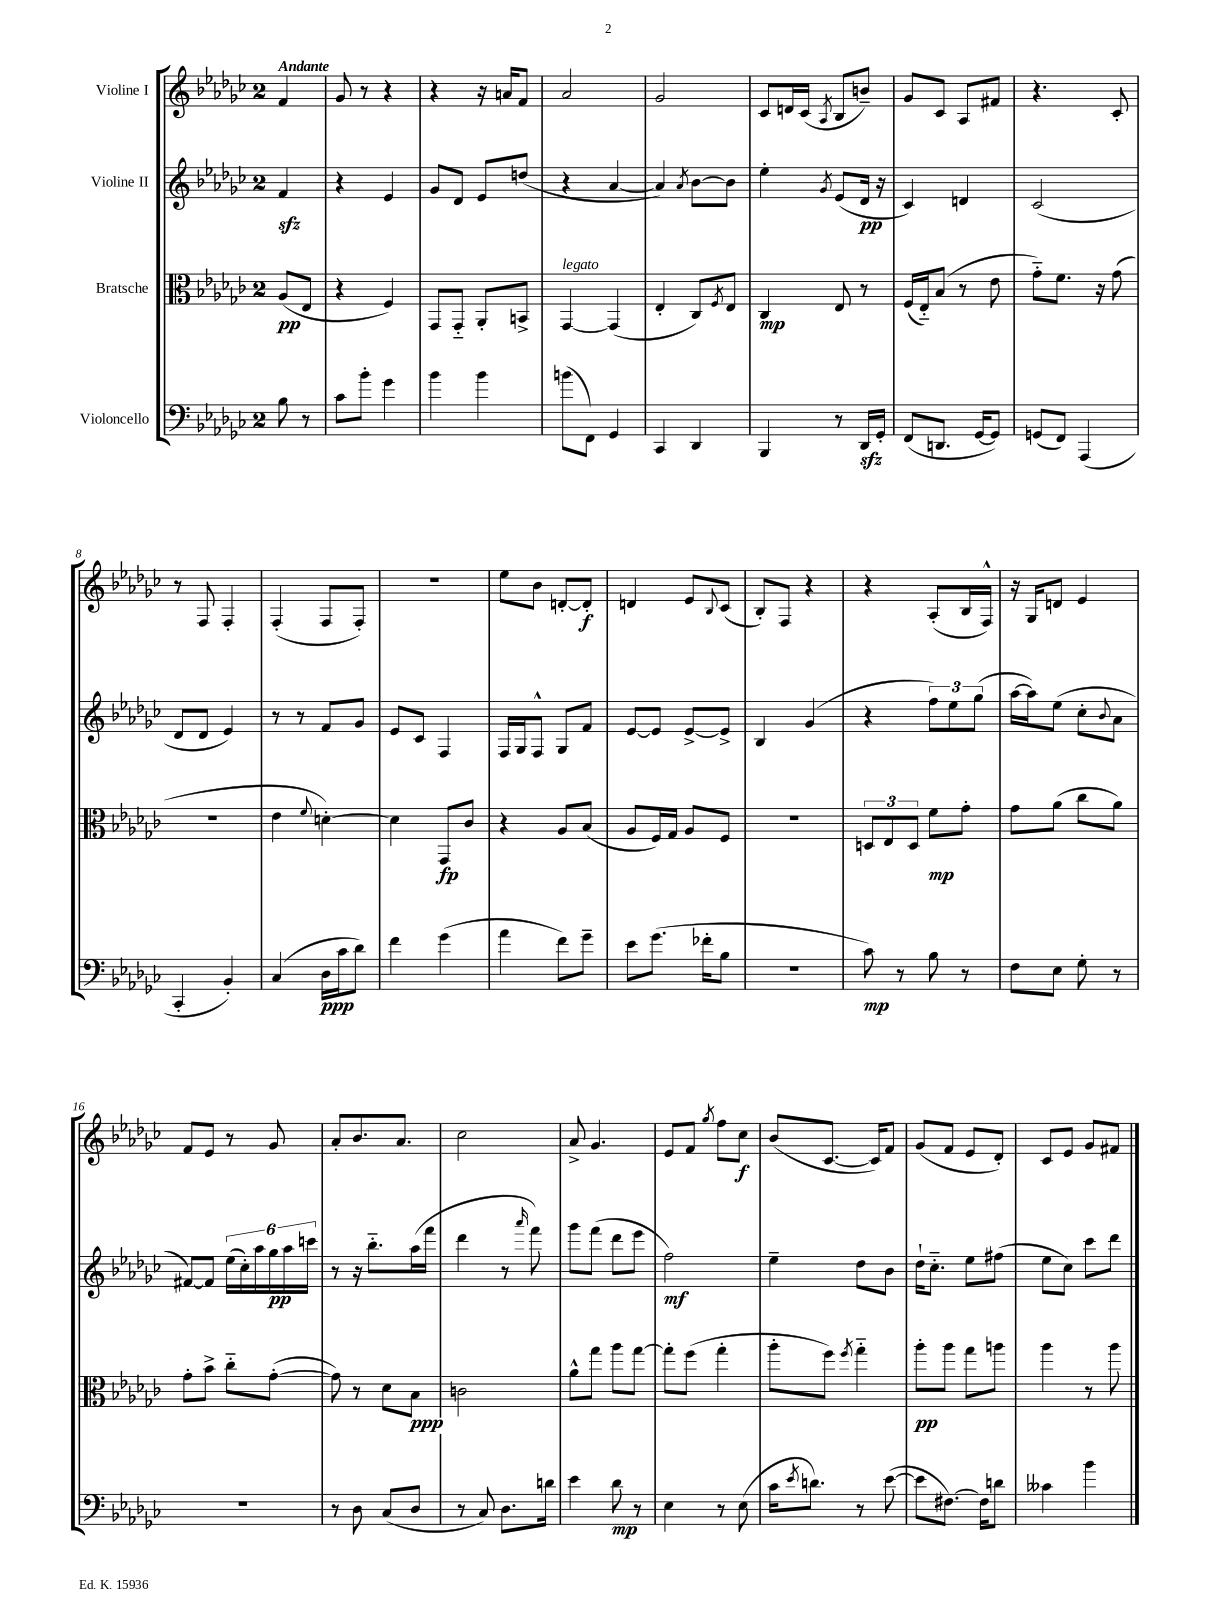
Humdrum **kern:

**kern	**dynam	**kern	**dynam	**kern	**dynam	**kern	**dynam
*part4	*part4	*part3	*part3	*part2	*part2	*part1	*part1
*staff4	*staff4	*staff3	*staff3	*staff2	*staff2	*staff1	*staff1
*I"Violoncello	*	*I"Bratsche	*	*I"Violine II	*	*I"Violine I	*
*clefF4	*	*clefC3	*	*clefG2	*	*clefG2	*
*k[b-e-a-d-g-c-]	*	*k[b-e-a-d-g-c-]	*	*k[b-e-a-d-g-c-]	*	*k[b-e-a-d-g-c-]	*
*M2/4	*	*M2/4	*	*M2/4	*	*M2/4	*
=	=	=	=	=	=	=	=
!	!	!	!	!	!	!LO:TX:a:B:t=Andante	!
8B-\	.	(8A-/L	pp	4fzz/	.	4f/	.
8r	.	8E-/J	.	.	.	.	.
=1	=1	=1	=1	=1	=1	=1	=1
8c-\L	.	4r	.	4r	.	8g-/	.
8b-'\J	.	.	.	.	.	8r	.
4g-\	.	4F/)	.	4e-/	.	4r	.
=2	=2	=2	=2	=2	=2	=2	=2
4b-\	.	8GG-/L	.	8g-/L	.	4r	.
.	.	8GG-/J	.	8d-/J	.	.	.
4b-\	.	8AA-'/L	.	8e-/L	.	16r	.
.	.	.	.	.	.	16an/KL	.
.	.	8BBn^/J	.	(8ddn/J	.	8f/J	.
=3	=3	=3	=3	=3	=3	=3	=3
!	!	!LO:TX:a:i:t=legato	!	!	!	!	!
(8bn\L	.	[4GG-/	.	4r	.	2a-/	.
8FF\J)	.	.	.	.	.	.	.
4GG-/	.	(4GG-/]	.	[4a-/	.	.	.
=4	=4	=4	=4	=4	=4	=4	=4
4CC-/	.	4E-'/	.	4a-/])	.	2g-/	.
.	.	.	.	8qa-/	.	.	.
4DD-/	.	8C-/L)	.	[8b-\L	.	.	.
.	.	8qF/	.	.	.	.	.
.	.	8E-/J	.	8b-\J]	.	.	.
=5	=5	=5	=5	=5	=5	=5	=5
4BBB-/	.	4C-/	mp	4ee-'\	.	8c-/L	.
.	.	.	.	.	.	16dn/L	.
.	.	.	.	.	.	(16c-/JJ	.
.	.	.	.	8qg-/	.	8qA-/	.
8r	.	8E-/	.	(8e-/L	.	8B-/L	.
16DD-zz/LL	.	8r	.	16d-/Jk	pp	8bn~/J)	.
16GG-'/JJ	.	.	.	16r	.	.	.
=6	=6	=6	=6	=6	=6	=6	=6
(8FF/L	.	(16F/LL	.	4c-/)	.	8g-/L	.
.	.	16E-/J)	.	.	.	.	.
8.DDn/J	.	(8B-/J	.	.	.	8c-/J	.
.	.	8r	.	4dn/	.	8A-/L	.
[16GG-/KL	.	.	.	.	.	.	.
8GG-/J])	.	8e-\	.	.	.	8f#X/J	.
=7	=7	=7	=7	=7	=7	=7	=7
(8GGn/L	.	8g-\L)	.	(2c-/	.	4.r	.
8FF/J)	.	8.f\J	.	.	.	.	.
(4AAA-/	.	.	.	.	.	.	.
.	.	16r	.	.	.	.	.
.	.	(8g-\	.	.	.	8c-'/	.
!!LO:LB:g=z
=8	=8	=8	=8	=8	=8	=8	=8
4CC-'/	.	2r	.	8d-/L	.	8r	.
.	.	.	.	8d-/J	.	8F/	.
4BB-'/)	.	.	.	4e-/)	.	4F'/	.
=9	=9	=9	=9	=9	=9	=9	=9
(4C-/	.	4e-\	.	8r	.	(4F'/	.
.	.	.	.	8r	.	.	.
.	.	8qqf/	.	.	.	.	.
16D-\LL	ppp	[4dn'\)	.	8f/L	.	8F/L	.
16c-\J	.	.	.	.	.	.	.
8d-\J)	.	.	.	8g-/J	.	8F'/J)	.
=10	=10	=10	=10	=10	=10	=10	=10
4f\	.	4d\]	.	8e-/L	.	2r	.
.	.	.	.	8c-/J	.	.	.
(4g-\	.	8GG-/L	fp	4F/	.	.	.
.	.	8c-/J	.	.	.	.	.
=11	=11	=11	=11	=11	=11	=11	=11
4a-\	.	4r	.	16F/LL	.	8ee-\L	.
.	.	.	.	16G-/J	.	.	.
.	.	.	.	8F^^/J	.	8b-\J	.
8f\L)	.	8A-/L	.	8G-/L	.	[8dn'/L	.
8g-~\J	.	(8B-/J	.	8f/J	.	8d'/J]	f
=12	=12	=12	=12	=12	=12	=12	=12
8e-\L	.	8A-/L	.	[8e-/L	.	4dn/	.
(8.g-\J	.	16F/L)	.	8e-/J]	.	.	.
.	.	16G-/JJ	.	.	.	.	.
.	.	8A-/L	.	[8e-^/L	.	8e-/L	.
16f-X'\KL	.	.	.	.	.	.	.
.	.	.	.	.	.	8qqB-/	.
8B-\J	.	8F/J	.	8e-^/J]	.	(8c-/J	.
=13	=13	=13	=13	=13	=13	=13	=13
2r	.	2r	.	4B-/	.	8B-'/L)	.
.	.	.	.	.	.	8F/J	.
.	.	.	.	(4g-/	.	4r	.
=14	=14	=14	=14	=14	=14	=14	=14
8c-\)	mp	12Dn/L	.	4r	.	4r	.
.	.	12E-/	.	.	.	.	.
8r	.	.	.	.	.	.	.
.	.	12D/J	.	.	.	.	.
8B-\	.	8f\L	mp	12ff\L)	.	(8A-'/L	.
.	.	.	.	12ee-\	.	.	.
8r	.	8g-'\J	.	.	.	16B-/L	.
.	.	.	.	(12gg-\J	.	.	.
.	.	.	.	.	.	16F^^/JJ)	.
=15	=15	=15	=15	=15	=15	=15	=15
8F\L	.	8g-\L	.	[16aa-\LL	.	16r	.
.	.	.	.	16aa-\J])	.	16G-/KL	.
8E-\J	.	(8a-\J	.	(8ee-\J	.	8dn/J	.
8G-'\	.	8cc-\L	.	8cc-'\L	.	4e-/	.
.	.	.	.	8qqb-/	.	.	.
8r	.	8a-\J)	.	8a-\J	.	.	.
!!LO:LB:g=z
=16	=16	=16	=16	=16	=16	=16	=16
2r	.	8g-'\L	.	[8f#X/L)	.	8f/L	.
.	.	8b-^\J	.	8f#/J]	.	8e-/J	.
.	.	8cc-\L	.	(24ee-\LL	.	8r	.
.	.	.	.	24cc-'\)	.	.	.
.	.	.	.	24aa-\	.	.	.
.	.	([8g-'\J	.	24gg-\	pp	8g-/	.
.	.	.	.	24aa-\	.	.	.
.	.	.	.	24cccn\JJ	.	.	.
=17	=17	=17	=17	=17	=17	=17	=17
8r	.	8g-\])	.	8r	.	8a-'/L	.
8D-\	.	8r	.	16r	.	8.b-/	.
.	.	.	.	8.bb-\L	.	.	.
(8C-/L	.	8d-\L	.	.	.	.	.
.	.	.	.	.	.	8.a-/J	.
8D-/J	.	8B-\J	ppp	(16aa-\L	.	.	.
.	.	.	.	16fff\JJ	.	.	.
=18	=18	=18	=18	=18	=18	=18	=18
8r	.	2cn\	.	4ddd-\	.	2cc-\	.
8C-/)	.	.	.	.	.	.	.
8.D-\L	.	.	.	8r	.	.	.
.	.	.	.	16qqaaa-/	.	.	.
.	.	.	.	8fff\)	.	.	.
16dn\Jk	.	.	.	.	.	.	.
=19	=19	=19	=19	=19	=19	=19	=19
4e-\	.	8a-^^\L	.	8ggg-\L	.	8a-^/	.
.	.	8gg-\J	.	(8fff\J	.	4.g-/	.
8d-\	mp	8aa-\L	.	8ddd-\L	.	.	.
8r	.	[8gg-\J	.	8eee-\J	.	.	.
=20	=20	=20	=20	=20	=20	=20	=20
4E-\	.	8gg-'\L]	.	2ff\)	mf	8e-/L	.
.	.	(8ff\J	.	.	.	8f/J	.
.	.	.	.	.	.	8qgg-/	.
8r	.	4gg-'\	.	.	.	8ff\L	.
(8E-\	.	.	.	.	.	8cc-\J	f
=21	=21	=21	=21	=21	=21	=21	=21
16c-\KL	.	8aa-'\L	.	4ee-~\	.	(8b-/L	.
8qe-/	.	.	.	.	.	.	.
8.dn\J)	.	.	.	.	.	.	.
.	.	8ff\J)	.	.	.	[8.c-/J	.
.	.	8qff/	.	.	.	.	.
8r	.	4gg-\	.	8dd-\L	.	.	.
.	.	.	.	.	.	16c-/KL])	.
([8e-\	.	.	.	8b-\J	.	8f/J	.
=22	=22	=22	=22	=22	=22	=22	=22
8e-\L]	.	8aa-'\L	pp	16dd-`\KL	.	(8g-/L	.
.	.	.	.	8.cc-\J	.	.	.
[8.F#X\J)	.	8aa-\J	.	.	.	8f/J	.
.	.	8gg-\L	.	8ee-\L	.	8e-/L	.
16F#\KL]	.	.	.	.	.	.	.
8dn\J	.	8aan\J	.	(8ff#X\J	.	8d-'/J)	.
=23	=23	=23	=23	=23	=23	=23	=23
4c--X\	.	4aa-\	.	8ee-\L	.	8c-/L	.
.	.	.	.	8cc-\J)	.	8e-/J	.
4b-\	.	8r	.	8ccc-\L	.	8g-/L	.
.	.	8aa-\	.	8ddd-\J	.	8f#X/J	.
==	==	==	==	==	==	==	==
*-	*-	*-	*-	*-	*-	*-	*-
